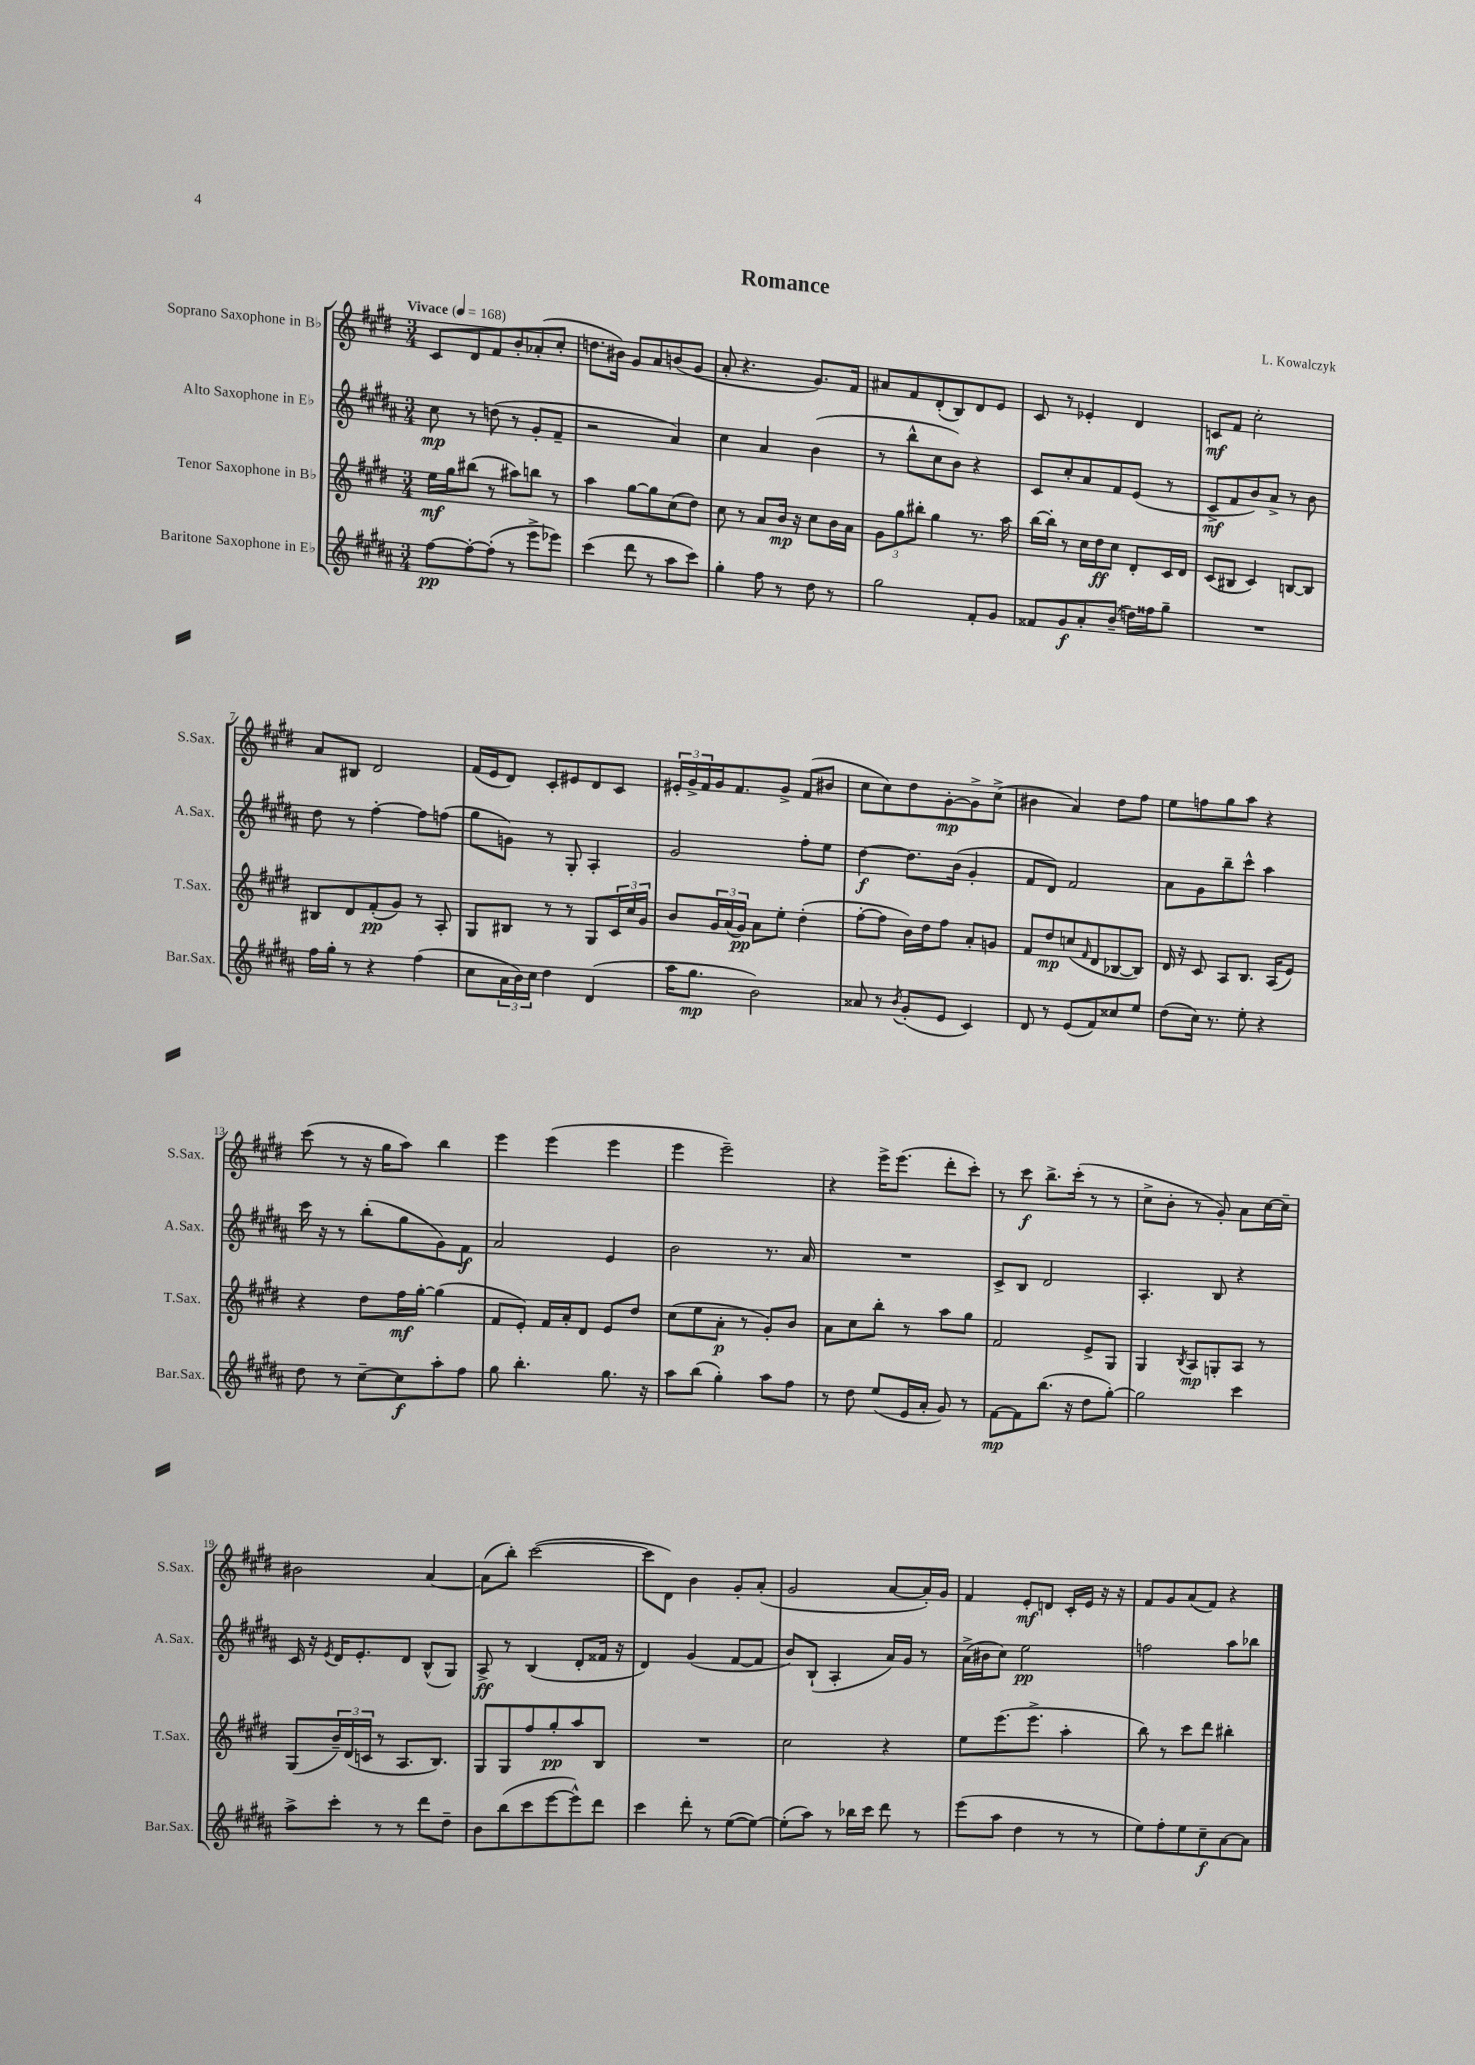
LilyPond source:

\header { title = "Romance" composer = "L. Kowalczyk" }
<<
\new StaffGroup <<
\new Staff = "s0" \with { instrumentName = "Soprano Saxophone in Bb" shortInstrumentName = "S.Sax." } {
    \clef treble \key e \major \numericTimeSignature \time 3/4 \tempo "Vivace" 4 = 168
    cis'8 dis'8 fis'8 b'8-. aes'8-.( cis''8-. |
    d''8. bis'16) gis'8 a'8 b'8( gis'8 |
    a'8-. r4. gis'8.) fis'16 |
    ais'8 fis'8 dis'8-.( b8) dis'8 e'8 |
    cis'8 r8 ees'4-. dis'4 |
    c'8\mf fis'8 cis''2-. |
    a'8 bis8 dis'2 |
    fis'16( e'16 dis'8) cis'8-. eis'8 dis'8 cis'8 |
    \tuplet 3/2 { eis'16-. gis'16-> fis'16 } gis'16 fis'8. gis'8-> fis'8( bis'8 |
    cis''8 cis''8) dis''8 gis'8~-.\mp gis'8-> cis''8->( |
    bis'4 a'4) dis''8 fis''8 |
    e''8 f''8 gis''8 a''8 r4 |
    cis'''8( r8 r16 gis''16 a''8) b''4 |
    e'''4 e'''4( e'''4 |
    e'''4 e'''2--) |
    r4 e'''16-> e'''8.( dis'''8-. cis'''8-.) |
    r8 cis'''8\f b''8.-> cis'''16-.( r8 r8 |
    cis''8-> b'8-. r8 gis'8-.) a'8 cis''16~ cis''16-- |
    bis'2 a'4~ |
    a'8( b''8-.) cis'''2~( |
    cis'''8 dis'8) b'4 gis'8-. a'8-.( |
    gis'2 a'8~ a'16-.) gis'16 |
    fis'4 e'8-.\mf d'8 cis'16-. e'16 r16 r16 |
    fis'8 gis'8 a'8( fis'8) r4 \bar "|." |
}
\new Staff = "s1" \with { instrumentName = "Alto Saxophone in Eb" shortInstrumentName = "A.Sax." } {
    \clef treble \key b \major \numericTimeSignature \time 3/4
    cis''8\mp r8 d''8( r8 gis'8-. fis'8-- |
    r2 ais'4) |
    cis''4 ais'4 b'4( |
    r8 b''8-^ cis''8 b'8) r4 |
    cis'8 cis''8-. ais'8 fis'8 e'8( r8 |
    cis'8->\mf fis'8 b'8) ais'8-> r8 b'8 |
    dis''8 r8 fis''4~-. fis''8 f''8( |
    gis''8 g'8) r8 gis8-. ais4-. |
    gis'2 fis''8-. e''8 |
    dis''4~\f dis''8. b'16( gis'4-. |
    fis'8 dis'8) fis'2 |
    ais'8 gis'8 b''8-- cis'''8-^ ais''4 |
    cis'''16 r16 r8 b''8-.( gis''8 gis'8) fis'8\f |
    ais'2 e'4 |
    b'2 r8. ais'16 |
    R2. |
    cis'8-> b8 dis'2 |
    ais4.-. b8 r4 |
    cis'16 r16 \acciaccatura { e'8 } dis'16 e'8.-. dis'8 b8-^( gis8) |
    ais8->\ff r8 b4( dis'8-. fisis'16 r16 |
    dis'4) gis'4( fis'8~ fis'8 |
    b'8) b8-!( ais4-. ais'16) gis'16 r8 |
    ais'16->( bis'16 cis''8) e''2\pp |
    f''2 ais''8 bes''8 \bar "|." |
}
\new Staff = "s2" \with { instrumentName = "Tenor Saxophone in Bb" shortInstrumentName = "T.Sax." } {
    \clef treble \key e \major \numericTimeSignature \time 3/4
    e''16\mf gis''16 bis''8( r8 ais''8) b''8 r8 |
    a''4 gis''8~ gis''8 cis''8( dis''8) |
    cis''8 r8 a'8 b'16\mp r16 cis''8 b'16 a'16 |
    \tuplet 3/2 { gis'8 gis''8 bis''8-. } gis''4 r8. a''16 |
    b''16~ b''16-. r8 cis''16 dis''16\ff cis''8 dis'8-. cis'16 dis'16 |
    cis'8( bis8 cis'4) b8~ b8 |
    bis8 dis'8 fis'8-.\pp( gis'8) r8 a8-. |
    gis8 bis8 r8 r8 gis8 \tuplet 3/2 { cis'16 cis''16 gis'16 } |
    b'8 \tuplet 3/2 { gis'16 a'16( gis'16\pp) } a'8 e''8-. dis''4-.( |
    fis''8~-. fis''8 b'16) dis''16 fis''8 a'8-. g'8 |
    fis'8 dis''8\mp c''8( \grace { fis'16 } dis'8 bes8~ bes8) |
    dis'16 r16 cis'8 a8 b8. a16( e'8) |
    r4 dis''8 fis''16\mf gis''16~-. gis''4( |
    fis'8 e'8-.) fis'16 a'16-. dis'8 e'8 dis''8 |
    cis''8( e''8 a'8-.\p r8 gis'8-.) b'8 |
    a'8 cis''8 b''8-. r8 a''8 gis''8 |
    fis'2 e'8-> gis8 |
    gis4 \acciaccatura { b8 } a8\mp g8-. a8 r8 |
    gis8( \tuplet 3/2 { b'16--) dis'16( c'16 } r8 a8. b8.) |
    gis8 gis8 fis''8 gis''8-.\pp a''8 b8 |
    R2. |
    cis''2 r4 |
    e''8 e'''8.( e'''8.-> a''4-. |
    b''8) r8 cis'''8 dis'''8 bis''4-. \bar "|." |
}
\new Staff = "s3" \with { instrumentName = "Baritone Saxophone in Eb" shortInstrumentName = "Bar.Sax." } {
    \clef treble \key b \major \numericTimeSignature \time 3/4
    fis''8~\pp fis''8~-. fis''8-.( r8 e'''8-> ees'''8) |
    cis'''4( dis'''8 r8 ais''8 cis'''8) |
    gis''4-. fis''8 r8 dis''8 r8 |
    gis''2 fis'8-. gis'8 |
    fisis'8 gis'8\f ais'8-. b'8--( d''16) fisis''16 gis''8-- |
    R2. |
    fis''16 gis''16-. r8 r4 fis''4( |
    cis''8 \tuplet 3/2 { ais'16 b'16) cis''16 } dis''4 dis'4( |
    ais''16 gis''8.\mp b'2) |
    aisis'8 r8 \acciaccatura { b'8 } gis'8-.( e'8 cis'4) |
    dis'8 r8 e'8( fis'8) cisis''8 e''8 |
    dis''8( cis''16) r8. e''8-. r4 |
    dis''8 r8 cis''8~-- cis''8\f ais''8-. fis''8 |
    gis''8 b''4.-. gis''8. r16 |
    ais''8 b''8( gis''4-.) ais''8 fis''8 |
    r8 dis''8 e''8( e'16 ais'16-. gis'8) r8 |
    fis'8~\mp fis'8 b''8.( r16 dis''8 gis''8~-.) |
    gis''2 cis'''4 |
    ais''8-> cis'''8-. r8 r8 dis'''8 dis''8-- |
    b'8 b''8( cis'''8 e'''8~ e'''8-^) dis'''8 |
    cis'''4 dis'''8-. r8 e''8~( e''8~) |
    e''8-.( ais''8) r8 bes''16 cis'''16 dis'''8 r8 |
    e'''8( ais''8 dis''4 r8 r8 |
    e''8) fis''8-. e''8 cis''8--\f ais'8~ ais'8 \bar "|." |
}
>>
>>
